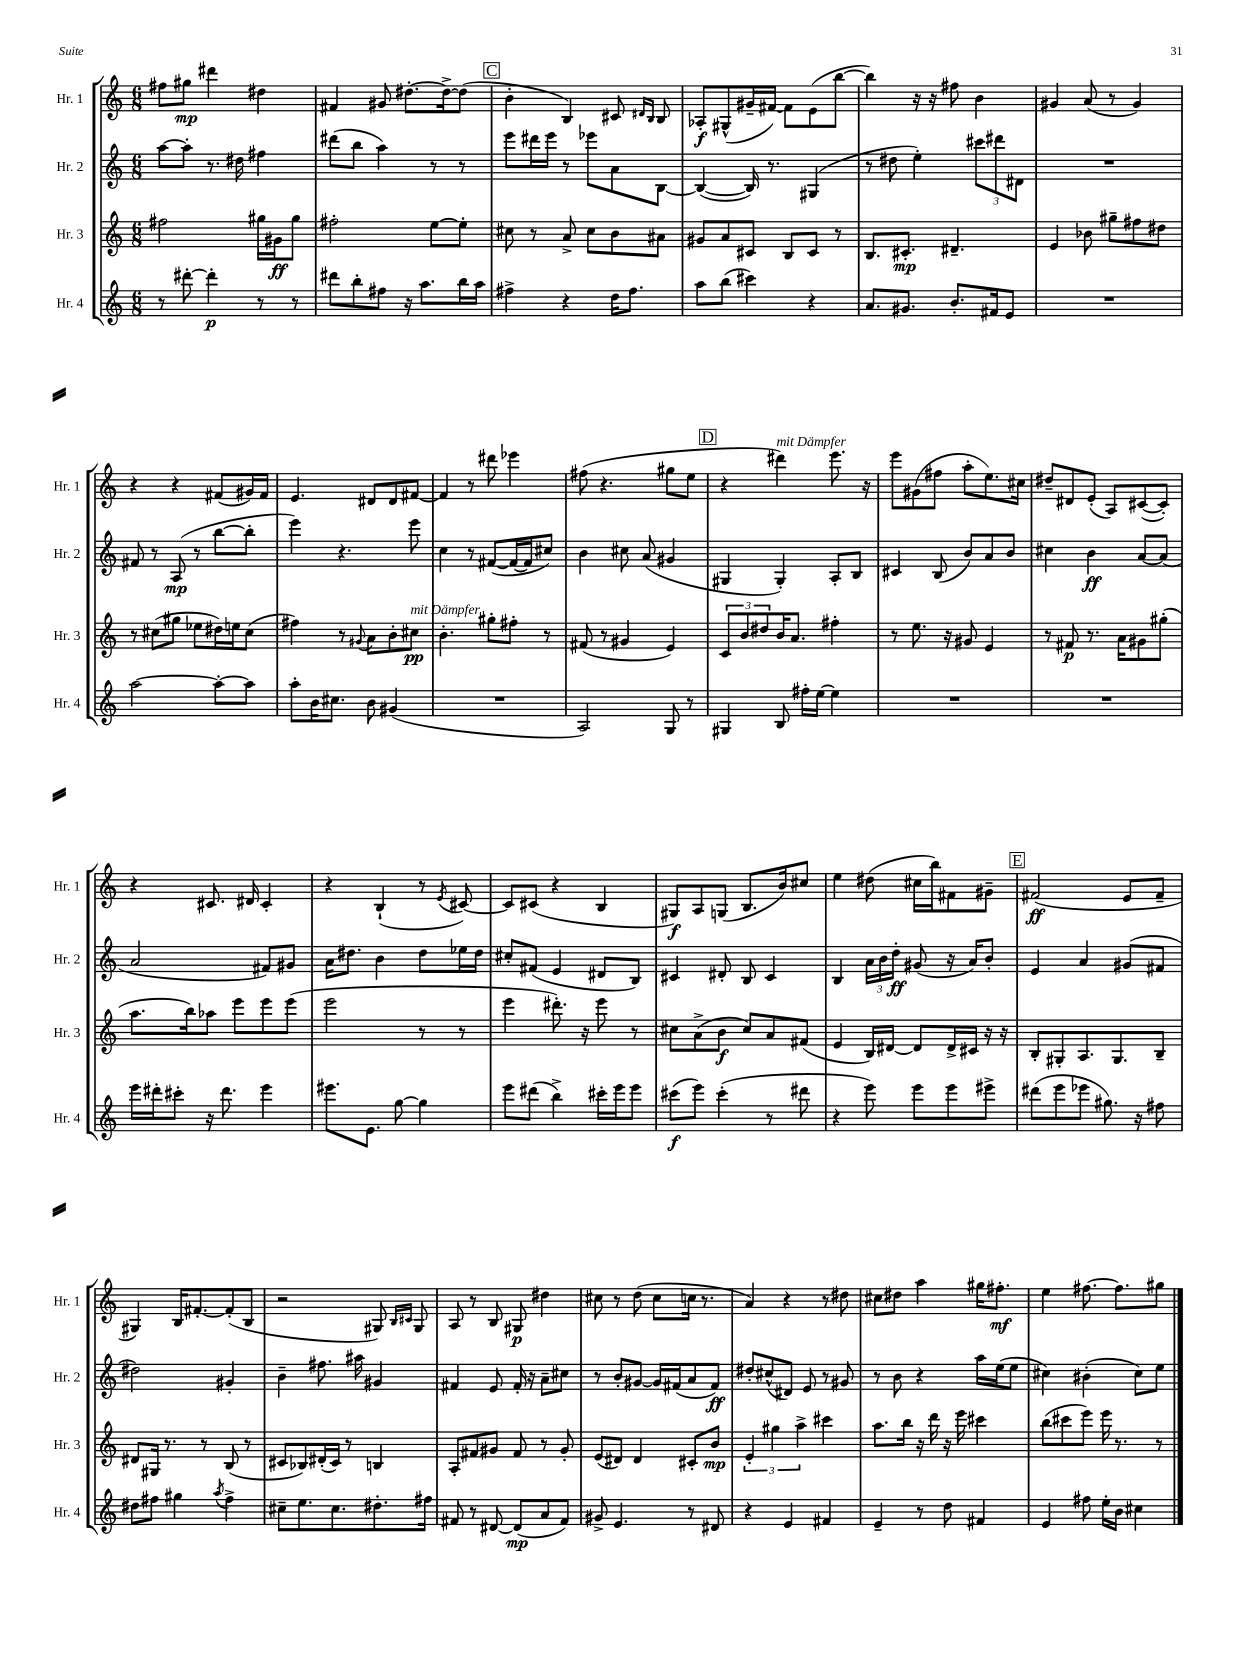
<<
\new StaffGroup <<
\new Staff = "s0" \with { instrumentName = "Hr. 1" shortInstrumentName = "Hr. 1" } {
    \clef treble \key c \major \numericTimeSignature \time 6/8
    fis''8 gis''8\mp dis'''4 dis''4 |
    fis'4 gis'8 dis''8.~-. dis''16~-> dis''8( |
    \mark \markup { \box "C" } b'4-. b4) cis'8 \grace { dis'16 b16 } b8 |
    aes8-.\f gis8-^( gis'16-- fis'16~) fis'8 e'8( b''8~ |
    b''4) r16 r16 fis''8 b'4 |
    gis'4 a'8( r8 gis'4) |
    r4 r4 fis'8( gis'16) fis'16 |
    e'4. dis'8 dis'8 fis'8~ |
    fis'4 r8 dis'''8 ees'''4 |
    fis''8( r4. gis''8 e''8 |
    \mark \markup { \box "D" } r4 dis'''4^\markup { \italic "mit Dämpfer" }) e'''8. r16 |
    e'''8 gis'8( fis''8 a''8-. e''8.) cis''16 |
    dis''8-- dis'8 e'8-.( a8) cis'8~( cis'8-.) |
    r4 cis'8. dis'16 cis'4-. |
    r4 b4-!( r8 \acciaccatura { e'8 } cis'8~) |
    cis'8 cis'8( r4 b4 |
    gis8\f) a8 g8( b8. b'16) cis''8 |
    e''4 dis''8( cis''16 b''16) fis'8 gis'8-- |
    \mark \markup { \box "E" } fis'2\ff( e'8 fis'8-- |
    gis4) b16 fis'8.~-. fis'8-.( b8 |
    r2 gis8) \grace { b16 cis'16 } gis8 |
    a8 r8 b8 gis8\p dis''4 |
    cis''8 r8 d''8( cis''8 c''16 r8. |
    a'4) r4 r8 dis''8 |
    cis''8 dis''8 a''4 gis''16 fis''8.-.\mf |
    e''4 fis''8.~ fis''8. gis''8 \bar "|." |
}
\new Staff = "s1" \with { instrumentName = "Hr. 2" shortInstrumentName = "Hr. 2" } {
    \clef treble \key c \major \numericTimeSignature \time 6/8
    a''8~ a''8-. r8. dis''16 fis''4 |
    dis'''8( b''8 a''4) r8 r8 |
    \mark \markup { \box "C" } e'''8 dis'''16 e'''16 r8 ees'''8 a'8 b8~ |
    b4~( b16) r8. gis4( |
    r8 dis''8 e''4-.) \tuplet 3/2 { cis'''8 dis'''8 dis'8 } |
    R2. |
    fis'8 r8 a8\mp( r8 b''8~ b''8-. |
    e'''4) r4. e'''8 |
    c''4 r8 fis'8~( fis'16~ fis'16 cis''8) |
    b'4 cis''8 a'8( gis'4 |
    \mark \markup { \box "D" } gis4 gis4-.) a8-. b8 |
    cis'4 b8( b'8) a'8 b'8 |
    cis''4 b'4\ff a'8~ a'8( |
    a'2 fis'8) gis'8 |
    a'16 dis''8. b'4 dis''8 ees''16 dis''16 |
    cis''8-. fis'8( e'4 dis'8 b8) |
    cis'4 dis'8-. b8 cis'4 |
    b4 \tuplet 3/2 { a'16 b'16 d''16-.\ff } gis'8( r16 a'16) b'8-. |
    \mark \markup { \box "E" } e'4 a'4 gis'8( fis'8 |
    dis''2) gis'4-. |
    b'4-- fis''8. ais''16 gis'4 |
    fis'4 e'8 fis'16-. r16 a'8-- cis''8 |
    r8 b'8-. gis'8~ gis'16 fis'16( a'8 fis'8\ff) |
    dis''8-. cis''8-^( dis'8) e'8 r8 gis'8 |
    r8 b'8 r4 a''16 e''16( e''8 |
    cis''4) bis'4-.( cis''8) e''8 \bar "|." |
}
\new Staff = "s2" \with { instrumentName = "Hr. 3" shortInstrumentName = "Hr. 3" } {
    \clef treble \key c \major \numericTimeSignature \time 6/8
    fis''2 gis''16 gis'16\ff gis''8 |
    fis''2-. e''8~ e''8-. |
    \mark \markup { \box "C" } cis''8 r8 a'8-> cis''8 b'8 ais'8 |
    gis'8 a'8 cis'8 b8 cis'8 r8 |
    b8. cis'8.-.\mp dis'4.-- |
    e'4 bes'8 gis''8-- fis''8 dis''8 |
    r8 cis''8( gis''8 ees''8 dis''16) e''16 cis''8( |
    fis''4) r8 \appoggiatura { gis'8 } a'8 b'8-. cis''8\pp^\markup { \italic "mit Dämpfer" } |
    b'4.-. gis''8-. fis''8-. r8 |
    fis'8( r8 gis'4 e'4) |
    \mark \markup { \box "D" } \tuplet 3/2 { c'8 b'8 dis''8 } b'16 a'8. fis''4-. |
    r8 e''8. r16 gis'8 e'4 |
    r8 fis'8\p r8. a'16 gis'8 gis''8-.( |
    a''8. b''16) aes''8 e'''8 e'''8 e'''8( |
    e'''2 r8 r8 |
    e'''4 dis'''8.-.) r16 e'''8 r8 |
    cis''8 a'8->( b'8\f cis''8) a'8 fis'8( |
    e'4 b16) dis'16~ dis'8 dis'16-> cis'16 r16 r16 |
    \mark \markup { \box "E" } b8-. gis8-. a8. gis8. b8-- |
    dis'8 gis16 r8. r8 b8( r8 |
    cis'8 bes8) dis'16-.( cis'16) r8 b4 |
    a8-. fis'8 gis'8 fis'8 r8 gis'8-. |
    e'8( dis'8) dis'4 cis'8-. b'8\mp |
    \tuplet 3/2 { e'4-. gis''4 a''4-> } cis'''4 |
    a''8. b''16 r16 d'''16 r16 e'''16 cis'''4 |
    b''8( cis'''8 e'''8) e'''16 r8. r8 \bar "|." |
}
\new Staff = "s3" \with { instrumentName = "Hr. 4" shortInstrumentName = "Hr. 4" } {
    \clef treble \key c \major \numericTimeSignature \time 6/8
    r8 dis'''8~-. dis'''4-.\p r8 r8 |
    dis'''8 b''8-. fis''8 r16 a''8. b''16 a''16 |
    \mark \markup { \box "C" } fis''4-> r4 d''16 fis''8. |
    a''8 b''8( cis'''4) r4 |
    a'8. gis'8. b'8.-. fis'16 e'8 |
    R2. |
    a''2~ a''8~-. a''8 |
    a''8-. b'16 cis''8. b'8 gis'4( |
    R2. |
    a2) g8 r8 |
    \mark \markup { \box "D" } gis4 b8 fis''16-. e''16~ e''4 |
    R2. |
    R2. |
    e'''16 dis'''16-. cis'''8-. r16 dis'''8. e'''4 |
    eis'''8. e'8. g''8~ g''4 |
    e'''8 dis'''8( b''4->) cis'''16-. e'''16 e'''8 |
    cis'''8\f( e'''8) cis'''4-.( r8 dis'''8 |
    r4 e'''8) e'''8 e'''8 eis'''8-> |
    \mark \markup { \box "E" } dis'''8( e'''8 ees'''8 gis''8.) r16 fis''8 |
    dis''8 fis''8 gis''4 \acciaccatura { a''8 } fis''4-> |
    cis''8-- e''8. cis''8. dis''8.-. fis''16 |
    fis'8 r8 dis'8~ dis'8\mp( a'8 fis'8) |
    gis'8-> e'4. r8 dis'8 |
    r4 e'4 fis'4 |
    e'4-- r8 d''8 fis'4 |
    e'4 fis''8 e''16-. b'16 cis''4 \bar "|." |
}
>>
>>
\layout { \context { \Score \remove "Bar_number_engraver" } }
